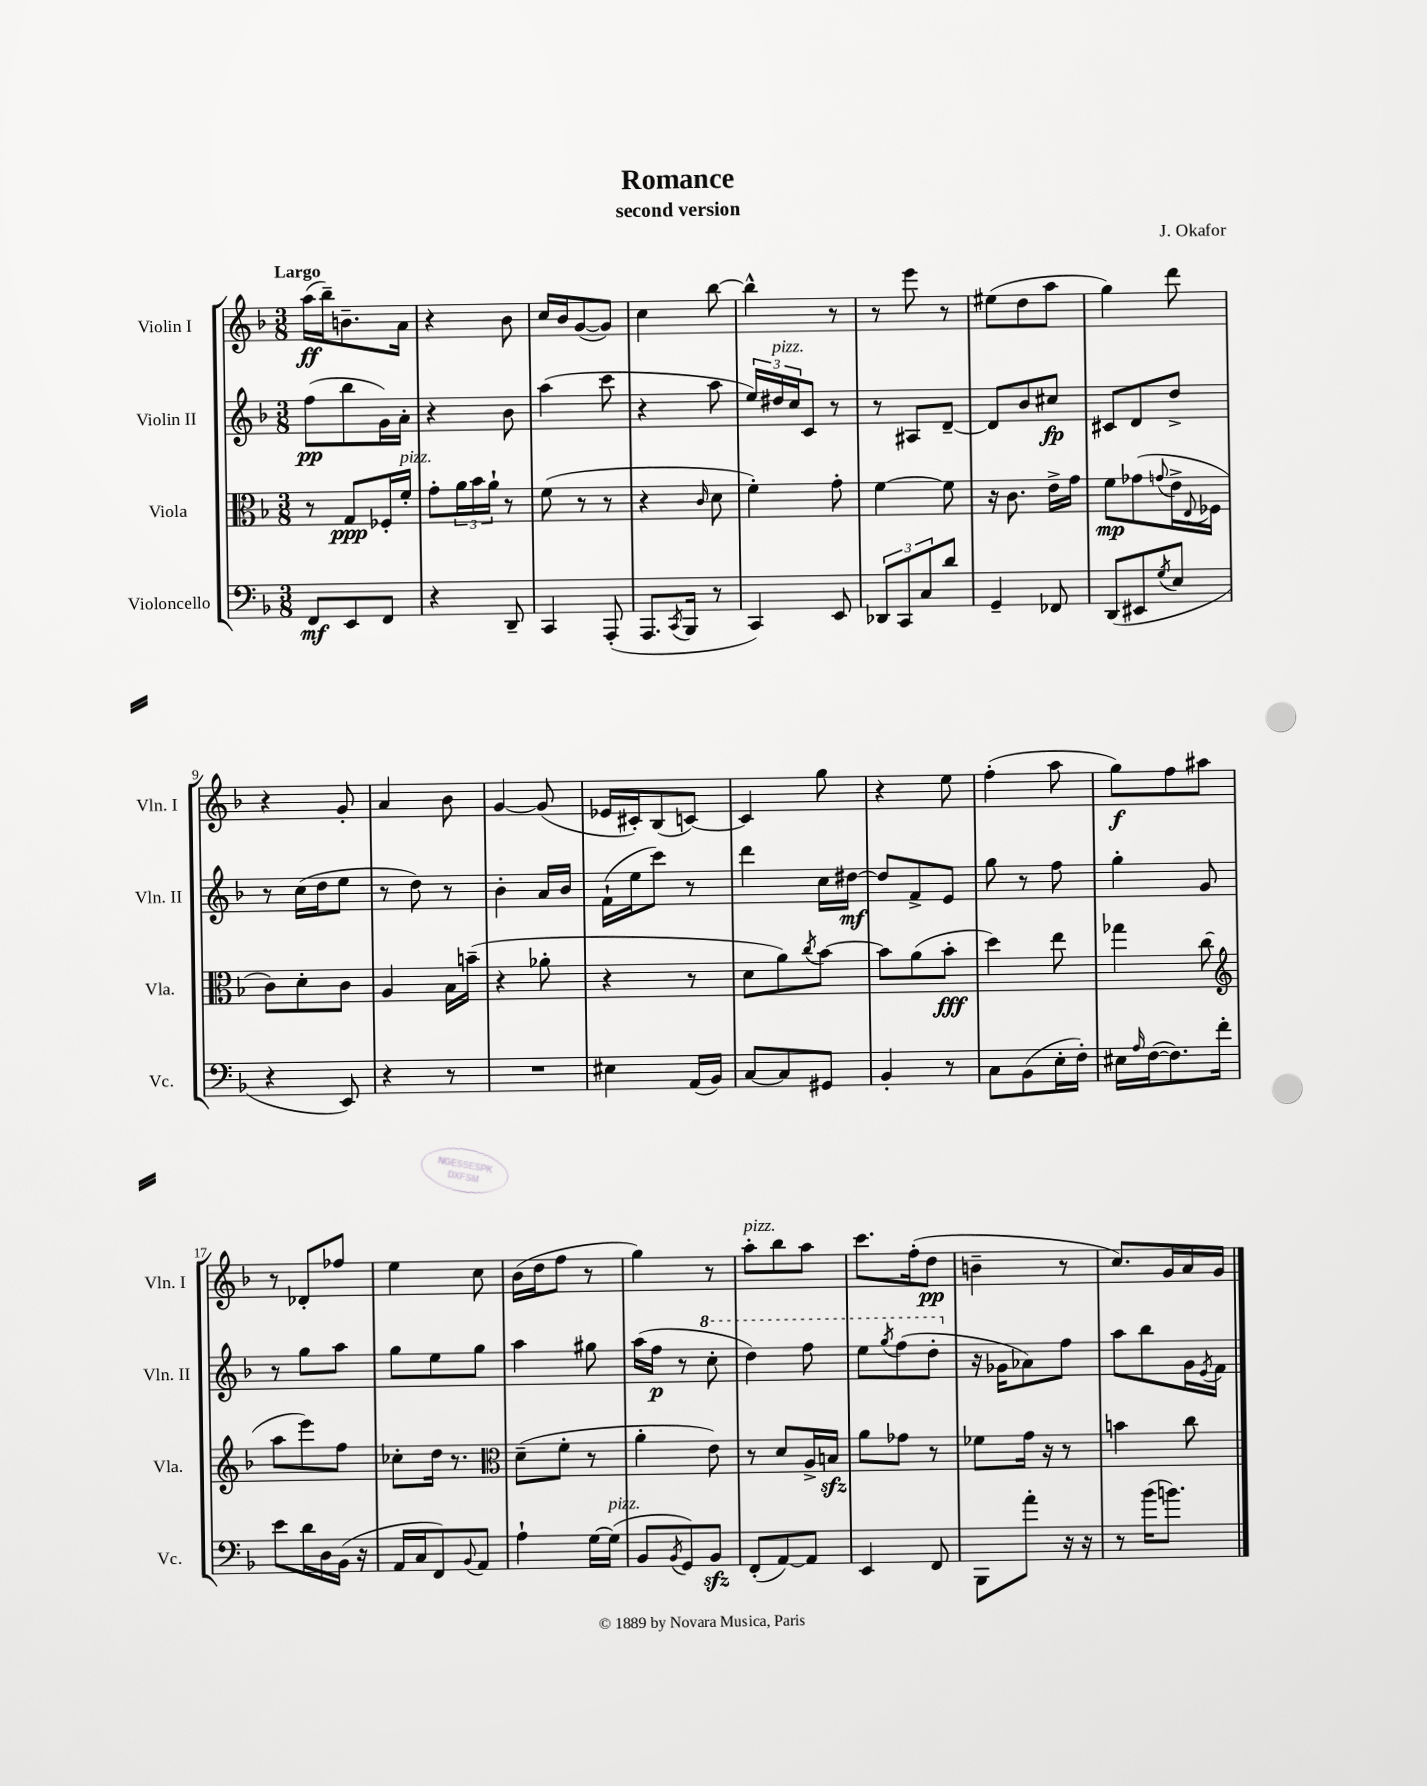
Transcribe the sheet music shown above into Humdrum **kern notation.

**kern	**kern	**kern	**kern
*staff4	*staff3	*staff2	*staff1
*clefF4	*clefC3	*clefG2	*clefG2
*k[b-]	*k[b-]	*k[b-]	*k[b-]
*M3/8	*M3/8	*M3/8	*M3/8
8FF	8r	(8ff	(16aa
.	.	.	16bb-~)
8EE	8G	8bb-	8.b~
8FF	16F-'	16g)	.
.	16f'	16a'	16a
=	=	=	=
4r	8g'	4r	4r
.	24a	.	.
.	24b-	.	.
.	24a`	.	.
8DD~	8r	8b-	8b-
=	=	=	=
4CC	(8f	(4aa	16cc
.	.	.	16b-
.	8r	.	([8g
(8AAA'	8r	8ccc	8g])
=	=	=	=
8.AAA	4r	4r	4cc
8qCC	.	.	.
16BBB-	.	.	.
.	16qqc	.	.
8r	8d	8aa	[8bb-
=	=	=	=
4CC)	4f')	24ee)	4bb-^^]
.	.	24dd#	.
.	.	24cc	.
.	.	8c	.
8EE	8g'	8r	8r
=	=	=	=
12DD-	[4f	8r	8r
12CC	.	.	.
.	.	8A#	8eee
12C	.	.	.
8d	8f]	[8d~	8r
=	=	=	=
4GG~	16r	8d]	(8ee#
.	8.c	.	.
.	.	8b-	8dd
8FF-	16e^	8cc#	8aa
.	16g	.	.
=	=	=	=
(8DD	8f	8c#	4gg)
8EE#	(8g-	8d	.
8qG	8qqg	.	.
8E	16e^	8dd^	8ddd
.	8qqE	.	.
.	16F-	.	.
=	=	=	=
4r	8c)	8r	4r
.	8d'	(16cc	.
.	.	16dd	.
8EE)	8c	8ee	8g'
=	=	=	=
4r	4A	8r	4a
.	.	8dd)	.
8r	16B-	8r	8b-
.	(16b~	.	.
=	=	=	=
4.r	4r	4b-'	[4g
.	8a-'	16a	(8g]
.	.	16b-	.
=	=	=	=
4E#	4r	(16f`	16e-
.	.	16ee	16c#')
.	.	8ccc)	(8B-
(16AA	8r	8r	[8c)
16BB-)	.	.	.
=	=	=	=
[8C	8d	4ddd	4c]
8C]	8a)	.	.
.	8qcc	.	.
8GG#	[8b-	16cc	8gg
.	.	[16dd#	.
=	=	=	=
4BB-'	8b-]	8dd#]	4r
.	(8a	8f^	.
8r	8b-'	8e	8ee
=	=	=	=
8C	4dd)	8gg	(4ff'
(8BB-	.	8r	.
16E'	8ee	8ff	8aa
16F')	.	.	.
=	=	=	=
16E#	4gg-	4gg'	8gg)
16qqA	.	.	.
([16F	.	.	.
8.F])	.	.	8ff
.	(8cc	8g	8aa#
16f'	.	.	.
=	=	=	=
*	*clefG2	*	*
8e	8aa	8r	8r
16d	8eee)	8gg	8d-'
16D	.	.	.
(16BB-	8ff	8aa	8ff-
16r	.	.	.
=	=	=	=
16AA	8cc-'	8gg	4ee
16C	.	.	.
8FF)	16dd	8ee	.
.	8.r	.	.
8qqBB-	.	.	.
8AA	.	8gg	8cc
=	=	=	=
*	*clefC3	*	*
4A`	(8d~	4aa	(16b-
.	.	.	16dd
.	8f'	.	8ff
[16G	8r	8gg#	8r
(16G]	.	.	.
=	=	=	=
8BB-	4a'	(16aa	4gg)
.	.	16ff	.
8qBB-	.	.	.
8GG)	.	8r	.
8BB-	8e)	8ccc'	8r
=	=	=	=
(8FF'	8r	4ddd)	8aa'
[8AA)	8d	.	8bb-
8AA]	16A^	8fff	8aa
.	16B	.	.
=	=	=	=
4EE	8a	8eee	8.ccc
.	.	8qggg	.
.	8g-	(8fff	.
.	.	.	(16ff'
8FF	8r	8ddd'	8dd
=	=	=	=
8BBB-	8f-	16r	4b~
.	.	16g-	.
8a'	16g	8a-)	.
.	16r	.	.
16r	8r	8ff	8r
16r	.	.	.
=	=	=	=
8r	4b	8aa	8.cc)
(16b-	.	8bb-	.
8.b)	.	.	16g
.	8cc	16g	16a
.	.	8qe	.
.	.	16f	16g
==	==	==	==
*-	*-	*-	*-
